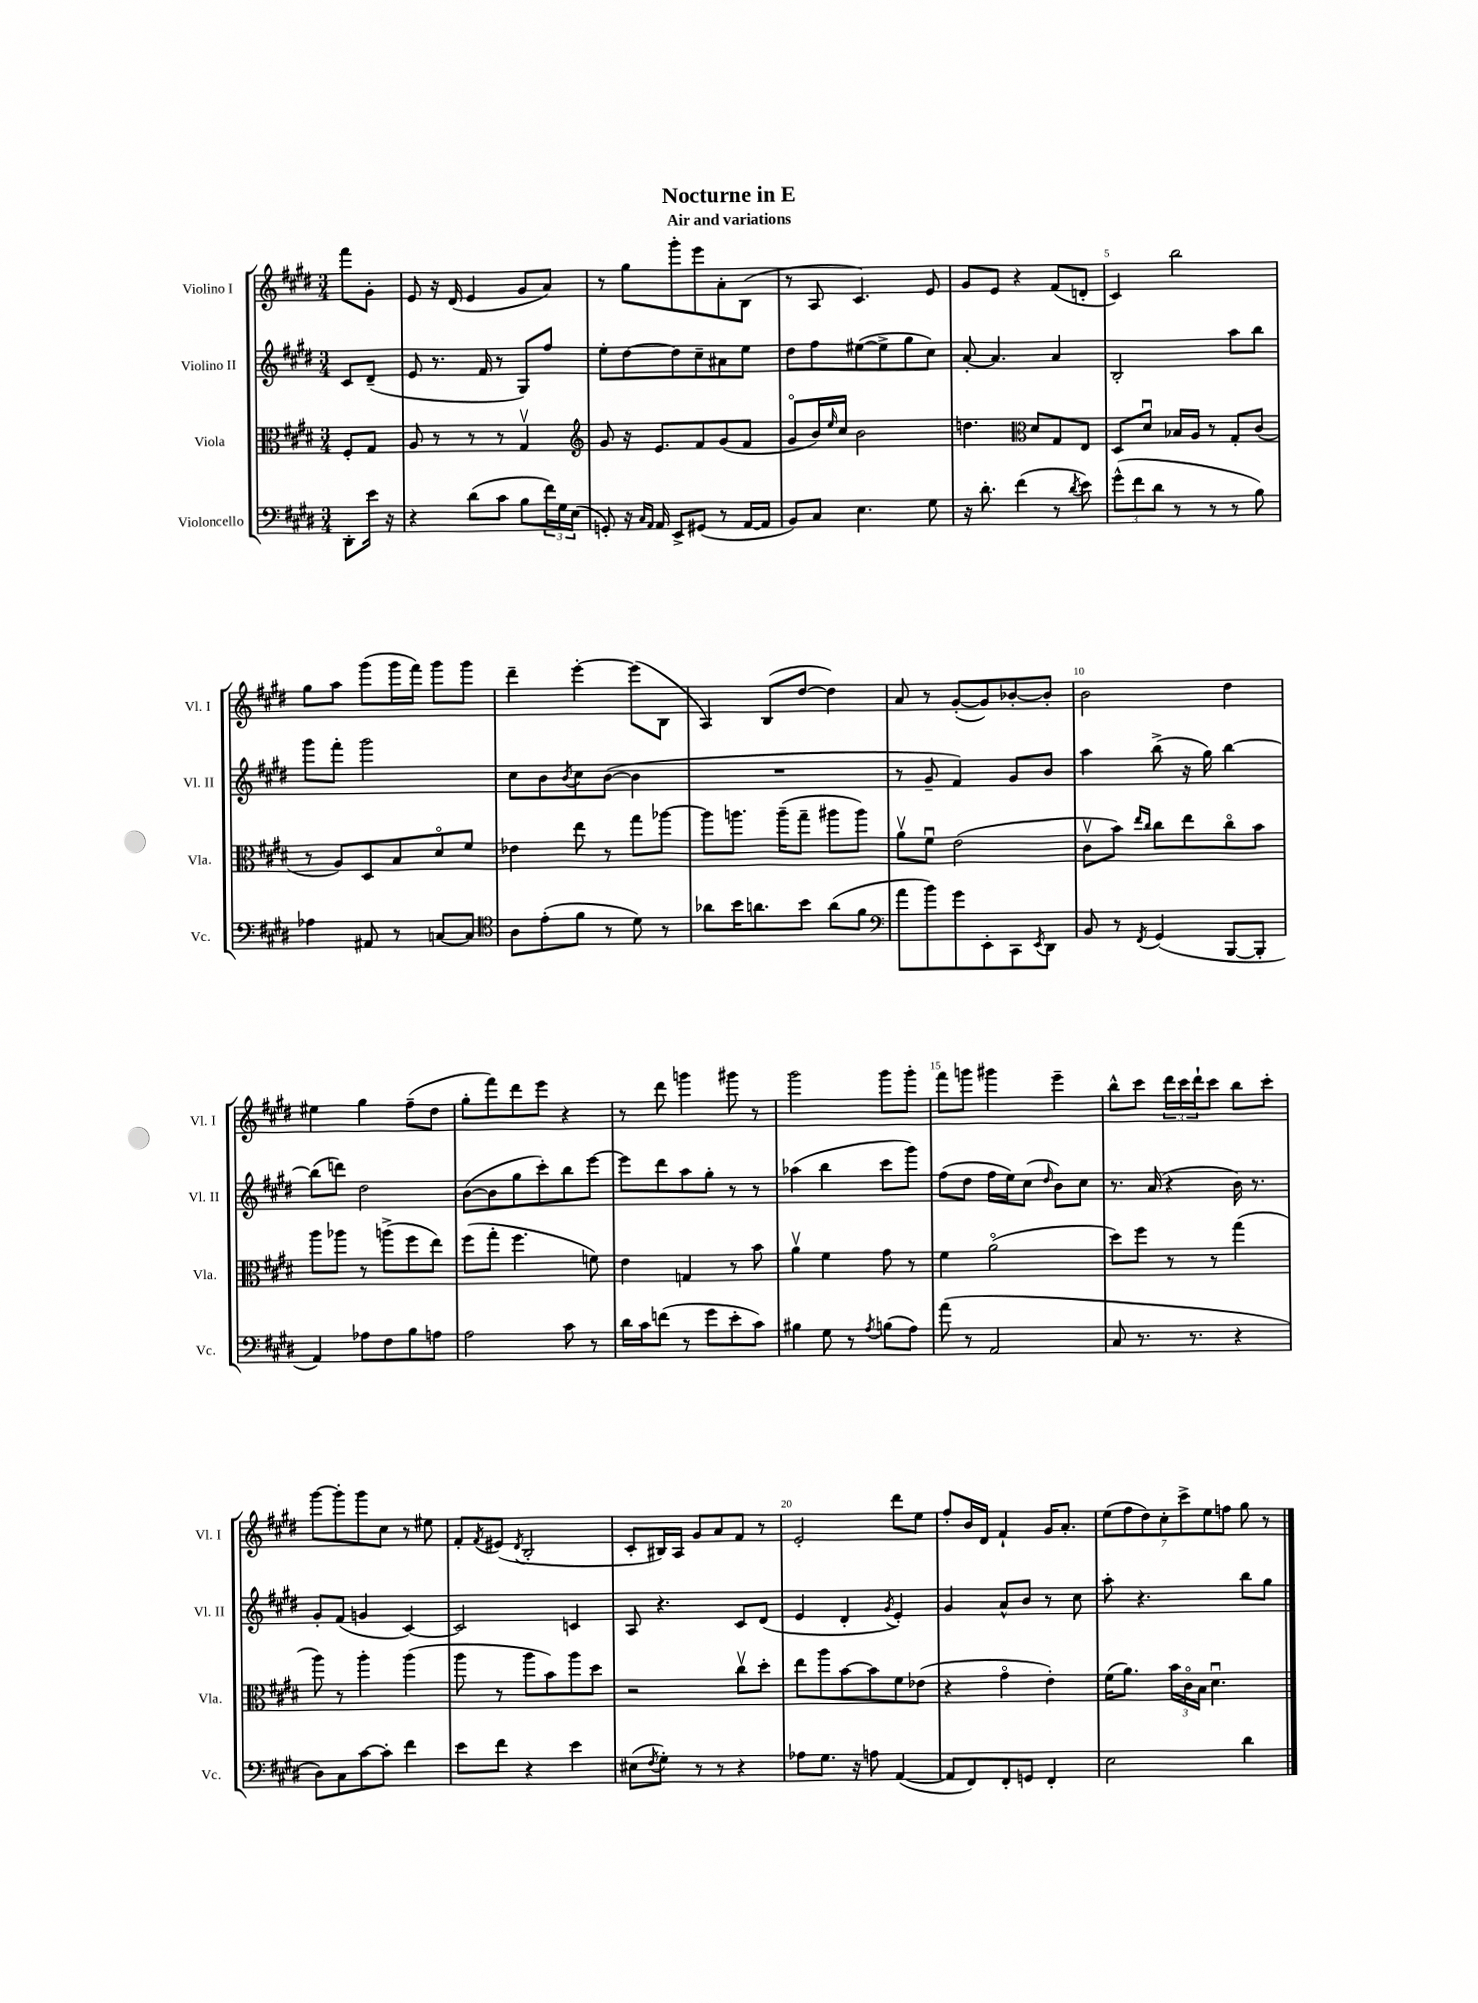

**kern	**kern	**kern	**kern
*staff4	*staff3	*staff2	*staff1
*clefF4	*clefC3	*clefG2	*clefG2
*k[f#c#g#d#]	*k[f#c#g#d#]	*k[f#c#g#d#]	*k[f#c#g#d#]
*M3/4	*M3/4	*M3/4	*M3/4
8DD#'	8F#'	8c#	8fff#
16e	8G#	(8d#~	8g#'
16r	.	.	.
=	=	=	=
4r	8A	8e	8e
.	8r	8.r	16r
.	.	.	(16d#
(8d#	8r	.	4e
.	.	16f#	.
8c#	8r	8r	.
8B	4G#v	8G#)	8g#
24f#)	.	8ff#	8a)
24G#	.	.	.
(24E	.	.	.
=	=	=	=
*	*clefG2	*	*
8GG')	8g#	8ee'	8r
16r	16r	[8dd#	8gg#
16qqC#	.	.	.
16qqAA	.	.	.
16AA	8.e	.	.
8EE^	.	8dd#]	8ggg#'
(8GG#	8f#	8cc#~	8eee
8r	(8g#	8a#	8a'
[16AA	8f#	8ee	(8B
16AA]	.	.	.
=	=	=	=
8BB)	8g#o	8dd#	8r
8C#	16b)	8ff#	8A
.	16qqee	.	.
.	16cc#	.	.
4.E	2b	([8ee#	4.c#)
.	.	8ee#^]	.
.	.	8gg#	.
8G#	.	8cc#)	8e
=	=	=	=
16r	4.dd	[8a'	8g#
8.d#'	.	.	.
.	.	4.a]	8e
(4f#	.	.	4r
*	*clefC3	*	*
.	8d#	.	.
8r	8G#	4a	(8f#
8qd#	.	.	.
8e)	8E	.	8d'
=	=	=	=
(12g#^^	8D#	2B'	4c#)
12f#	.	.	.
.	8d#u	.	.
12d#	.	.	.
8r	16B-	.	2bb
.	16A	.	.
8r	8r	.	.
8r	8G#'	8aa	.
8B)	(8c#	8bb	.
=	=	=	=
4A-	8r	8ggg#	8gg#
.	8A)	8fff#'	8aa
8AA#	8D#	2ggg#	(8ggg#
8r	8B	.	16ggg#
.	.	.	16fff#)
[8C	8d#o	.	8ggg#
8C]	8f#	.	8ggg#
=	=	=	=
*clefC4	*	*	*
8A	4e-	8cc#	4ddd#~
(8e'	.	8b	.
.	.	8qb	.
8f#	8ee	8cc#	[4eee'
8r	8r	([8b	.
8d#)	8gg#	4b]	(8eee]
8r	[8aa-	.	8B
=	=	=	=
8a-	8aa-]	2.r	4A)
16b	8.aa	.	.
8.a	.	.	.
.	.	.	(8B
.	(16aa~	.	.
8b	8gg#~	.	[8dd#
(8a	8aa#	.	4dd#])
8f#	8aa#)	.	.
=	=	=	=
*clefF4	*	*	*
8a	8av	8r	8a
8b)	8f#u	8g#~	8r
8g#	(2e	4f#)	([8g#'
8EE'	.	.	8g#])
8CC#	.	8g#	[8b-'
8qEE	.	.	.
8DD#	.	8b	8b-']
=	=	=	=
8BB	8c#v	4aa	2b
8r	8b)	.	.
.	16qqee	.	.
8qFF#	16qqcc#	.	.
(4GG#	8cc#	(8bb^	.
.	8ee	16r	.
.	.	16gg#)	.
[8BBB	8cc#o	[4bb	4dd#
8BBB']	8b	.	.
=	=	=	=
4AA)	8aa	(8bb]	4ee#
.	8aa-	8ddd)	.
8A-	8r	2dd#	4gg#
8F#	(8aa^	.	.
8B	8ff#	.	(8ff#~
8A	8ee)	.	8dd#
=	=	=	=
2A	(8ff#	([8b	8gg#'
.	8gg#'	8b]	8fff#)
.	4.ff#	8gg#	8ddd#
.	.	8ccc#')	8eee
8c#	.	8bb	4r
8r	8f)	[8eee	.
=	=	=	=
16d#	4e	8eee]	8r
16c#	.	.	.
(8f	.	8ddd#	8ddd#
8r	4G	8aa	4ggg
8g#	.	8gg#'	.
8e'	8r	8r	8ggg#
8c#)	8b	8r	8r
=	=	=	=
4B#	4av	(4aa-	2ggg#
8G#	4f#	4bb	.
8r	.	.	.
8qA	.	.	.
(8B	8g#	8ccc#	8ggg#
8A)	8r	8ggg#)	8ggg#'
=	=	=	=
(8a	4f#	(8ff#	8fff#
8r	.	8dd#	8ggg
2AA	(2ao	16ff#	4ggg#
.	.	16ee)	.
.	.	(8cc#	.
.	.	16qqdd#	.
.	.	8b)	4eee~
.	.	8cc#	.
=	=	=	=
8C#	8dd#)	8.r	8bb^^
8.r	8ff#	.	8ccc#
.	.	(16a	.
.	8r	4r	24ddd#
.	.	.	24ccc#
8.r	.	.	.
.	.	.	24ddd#`
.	8r	.	8ccc#
4r	(4gg#	16b)	8bb
.	.	8.r	.
.	.	.	8ccc#'
=	=	=	=
8D#)	8aa)	8g#'	[8ggg#
8C#	8r	(8f#	8ggg#']
[8c#	4aa'	4g	8ggg#
8c#']	.	.	8cc#
4f#	(4aa	[4c#)	8r
.	.	.	8ee#
=	=	=	=
8e	8aa	2c#]	8f#'
.	.	.	8qf#
8f#	8r	.	(8e#
.	.	.	8qd#
4r	8aa	.	2B'
.	8b)	.	.
4e	8aa	4c	.
.	8dd#	.	.
=	=	=	=
(8E#	2r	8A	8c#'
8qF#	.	.	.
8G#')	.	4.r	16B#)
.	.	.	16A
8r	.	.	8g#
8r	.	.	8a
4r	8cc#v	8c#	8f#
.	8dd#'	(8d#	8r
=	=	=	=
8A-	8ee	4e	2e'
8.G#	8aa	.	.
.	[8b	4d#'	.
16r	.	.	.
8A	8b]	.	.
.	.	8qg#	.
([4AA	8f#	4e')	8ddd#
.	(8e-	.	8ee
=	=	=	=
8AA]	4r	4g#	8ff#'
8FF#)	.	.	16b
.	.	.	16d#
8FF#'	4g#o	8a^^	4f#`
8GG	.	8b	.
4FF#'	4e')	8r	16g#
.	.	.	8.a'
.	.	8cc#	.
=	=	=	=
2E	(16f#	8aa'	(14ee
.	8.a)	.	.
.	.	.	14ff#
.	.	4.r	.
.	.	.	14dd#)
.	.	.	14cc#'
.	24b	.	.
.	.	.	14ccc#^
.	24c#o	.	.
.	24B	.	.
.	.	.	14ee
.	4.d#u	.	.
.	.	.	14ff
4d#	.	8bb	8gg#
.	.	8gg#	8r
==	==	==	==
*-	*-	*-	*-
